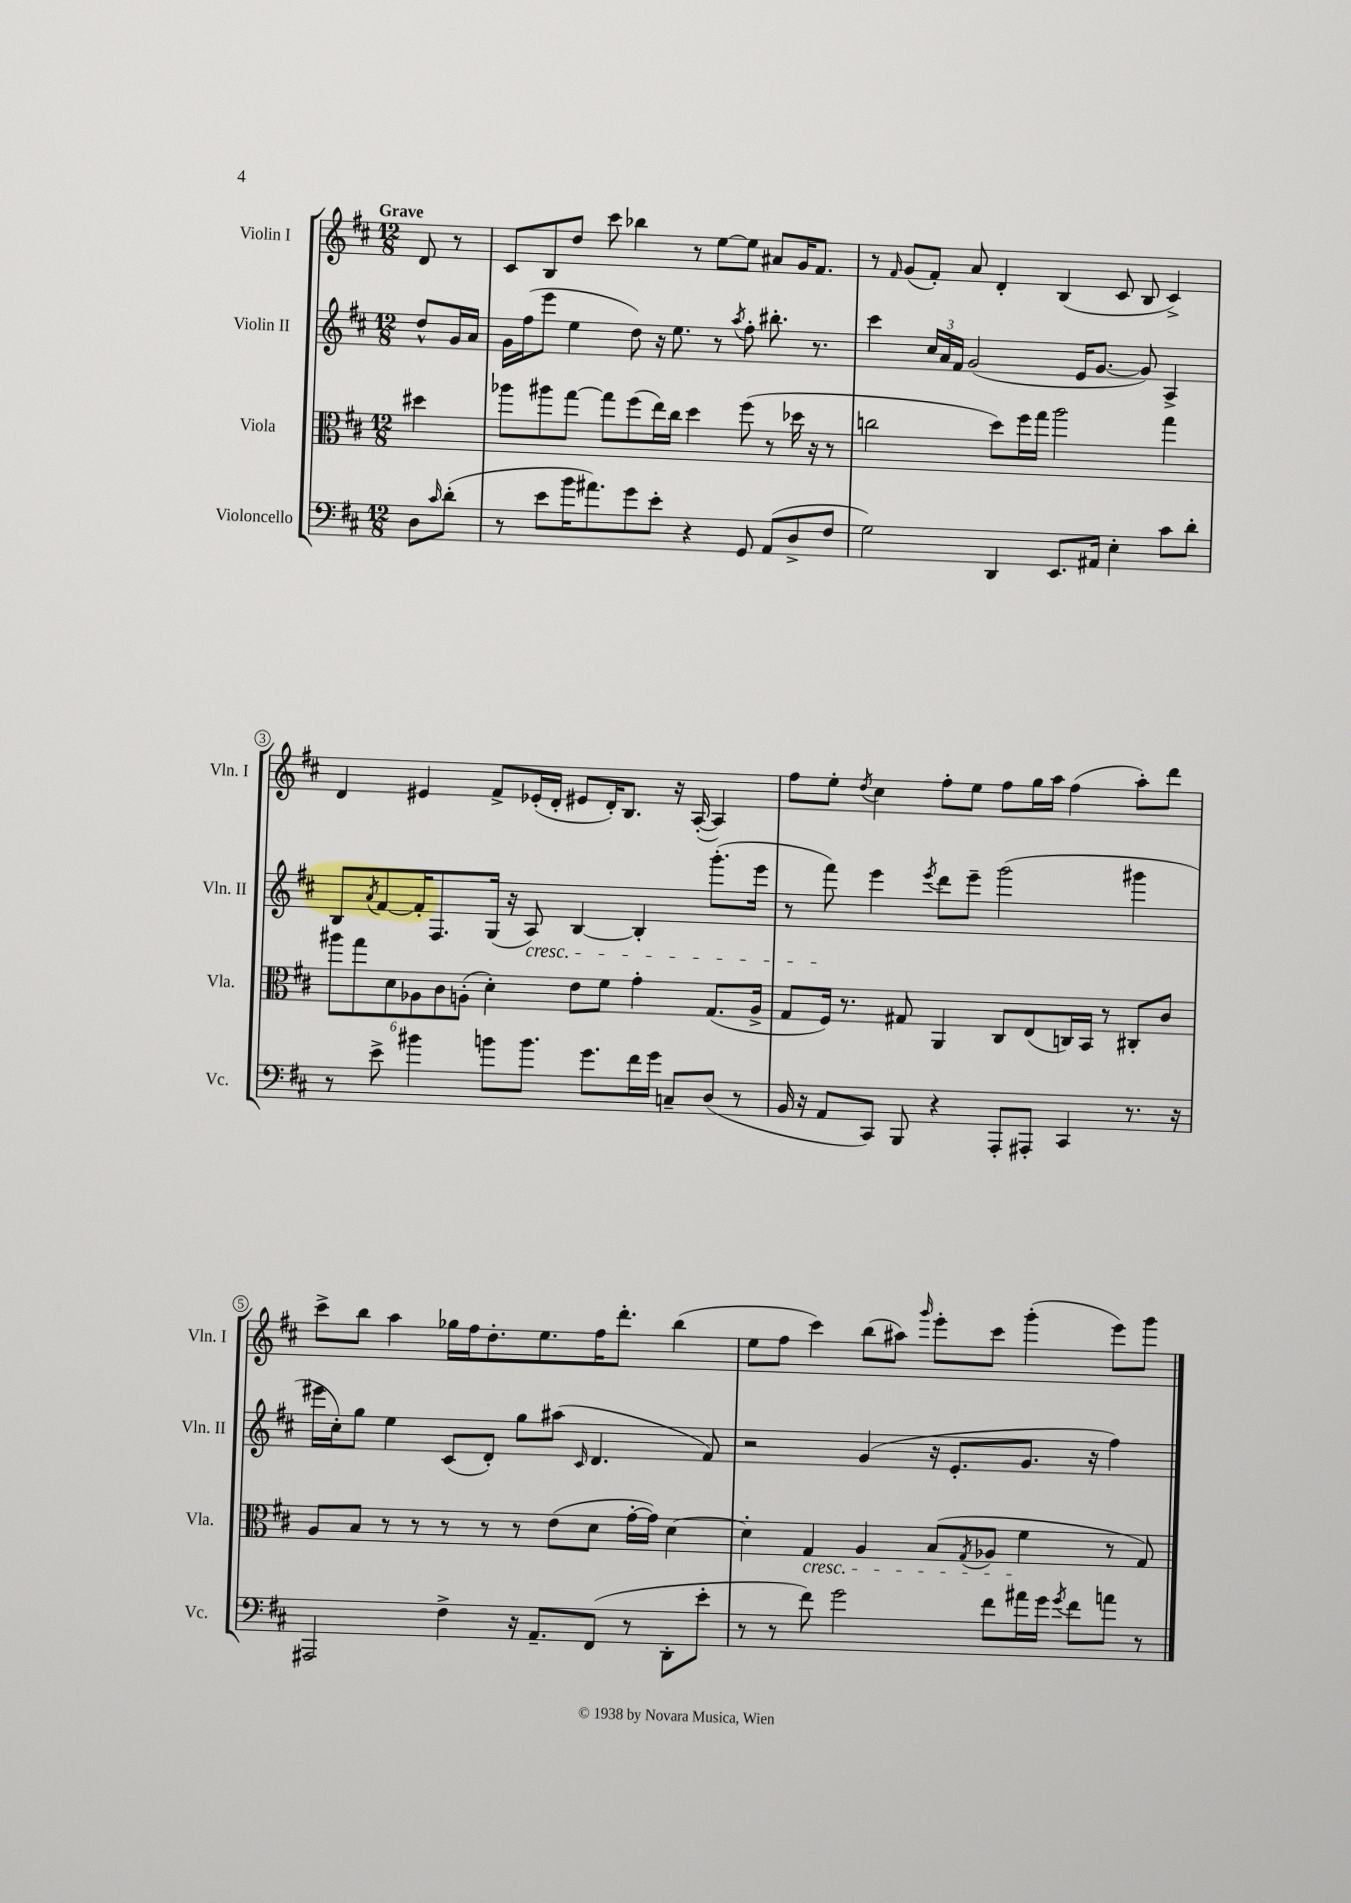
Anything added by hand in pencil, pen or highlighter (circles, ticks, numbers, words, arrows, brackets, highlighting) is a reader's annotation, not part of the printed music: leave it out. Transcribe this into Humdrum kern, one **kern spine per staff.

**kern	**kern	**kern	**kern
*staff4	*staff3	*staff2	*staff1
*clefF4	*clefC3	*clefG2	*clefG2
*k[f#c#]	*k[f#c#]	*k[f#c#]	*k[f#c#]
*M12/8	*M12/8	*M12/8	*M12/8
8D	4dd#	8dd^^	8d
16qqc#	.	.	.
(8d'	.	16g	8r
.	.	16a	.
=	=	=	=
8r	8aa-	16g	8c#
.	.	(16ff#	.
8e	8aa#	8eee	8B
16b	[8gg	4ee	8dd
8.a#)	.	.	.
.	8gg]	.	8ccc#
8g	(8ff#	8dd)	4bb-
8e'	16ee)	16r	.
.	16cc#	8.ee	.
4r	4dd	.	8r
.	.	8r	[8ee
.	.	8qaa	.
8GG	(8ff#	8ff#'	8ee]
(8AA	8r	8.bb#'	8a#
8D^	16dd-	.	16g
.	16r	8.r	8.f#
8F#	8r	.	.
=	=	=	=
2G)	2cc	4ccc#	8r
.	.	.	16qqf#
.	.	.	(8g
.	.	24cc#	8f#')
.	.	24a	.
.	.	24f#	.
.	.	(2g	8a
4DD	8dd)	.	4d'
.	16ff#	.	.
.	16gg	.	.
8.EE	2aa	.	(4B
.	.	16e	.
16AA#	.	[8.g	.
4E'	.	.	8c#
.	.	8g])	8B
8c#	4gg	4A^	4c#^)
8d'	.	.	.
=	=	=	=
8r	12aa#	8B	4d
.	12gg	.	.
.	.	8qa	.
8e^	.	[8f#	.
.	12d	.	.
4b#	12A-	16f#']	4e#
.	.	8.F#	.
.	12c#	.	.
.	(12A'	.	.
8b	4d')	(16G	8f#^
.	.	16r	.
8.b	.	8A)	(16e-'
.	.	.	16d'
.	8e	[4B	8e#
8.g	.	.	.
.	8f#	.	16d')
.	.	.	8.B
16f#	4g'	4B']	.
16g	.	.	.
8C~	.	.	16r
.	.	.	([16A'
(8D	(8.G	(8.ggg'	4A])
8r	.	.	.
.	16A^	16eee	.
=	=	=	=
16BB	8G	8r	8ff#
16r	.	.	.
8AA	16F#)	8fff#)	8ee'
.	8.r	.	.
.	.	.	8qdd
8CC#)	.	4eee	4cc#
8BBB	8G#	.	.
.	.	8qeee	.
4r	4AA	8ddd	8ff#'
.	.	8eee~	8ee
8AAA'	8C#	(2ggg	8ff#
8AAA#'	(8E	.	16gg
.	.	.	16aa
4CC#	16C)	.	(4ff#
.	16BB	.	.
.	8r	.	.
8.r	8C#'	4ggg#	8aa')
.	8c#	.	8ddd
16r	.	.	.
=	=	=	=
2AAA#	8A	16eee#	8ccc#^
.	.	16cc#')	.
.	8B	8gg	8bb
.	8r	4ee	4aa
.	8r	.	.
4F#^	8r	(8c#	16gg-
.	.	.	16ff#
.	8r	8d')	8.dd'
16r	8r	8gg	.
8.AA~	.	.	8.ee
.	(8e	(8aa#	.
.	.	16qqc#	.
(8FF#	8d	4.d	16ff#
.	.	.	8.ddd'
8r	[16g'	.	.
.	16g])	.	.
8DD'	[4d	.	(4bb
8e'	.	8f#)	.
=	=	=	=
8r	4d']	2r	8ee
8r	.	.	8ff#
8f#)	4G	.	4ccc#)
2g	.	.	.
.	4A	(4g	(8bb
.	.	.	8aa#)
.	.	.	16qqggg
.	(8B	16r	8eee'
.	.	8.e'	.
.	8qG	.	.
8f#	8A-	.	8ccc#
16a#	4f#	8.g	(4ggg'
16g	.	.	.
8qg	.	.	.
8f#	.	.	.
.	.	16r	.
8a	8r	4ff#)	8eee)
8r	8G)	.	8ggg
==	==	==	==
*-	*-	*-	*-
